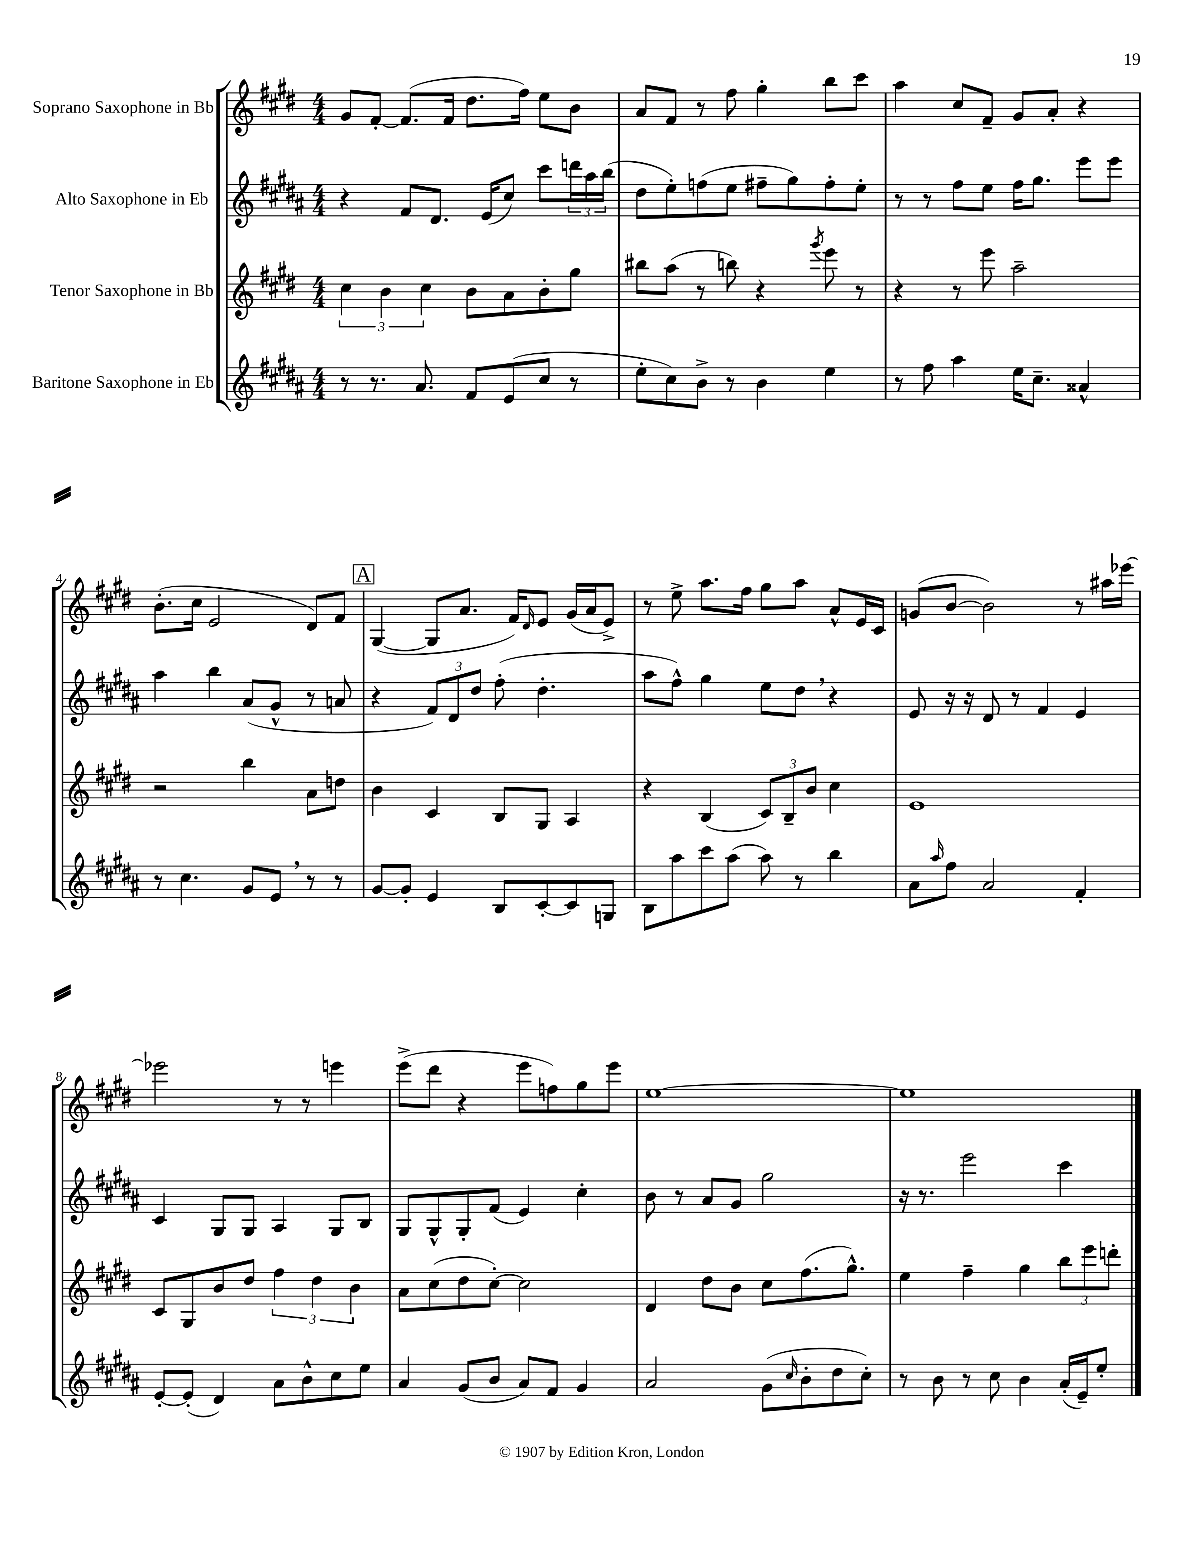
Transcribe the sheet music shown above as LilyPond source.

<<
\new StaffGroup <<
\new Staff = "s0" \with { instrumentName = "Soprano Saxophone in Bb" } {
    \clef treble \key e \major \numericTimeSignature \time 4/4
    gis'8 fis'8~-. fis'8.( fis'16 dis''8. fis''16) e''8 b'8 |
    a'8 fis'8 r8 fis''8 gis''4-. b''8 cis'''8 |
    a''4 cis''8 fis'8-- gis'8 a'8-. r4 |
    b'8.-.( cis''16 e'2 dis'8) fis'8 |
    \mark \markup { \box "A" } gis4~( gis8 a'8. fis'16) \grace { dis'16 } e'8 gis'16( a'16 e'8->) |
    r8 e''8-> a''8. fis''16 gis''8 a''8 a'8-^ e'16 cis'16 |
    g'8( b'8~ b'2) r8 ais''16 ees'''16~ |
    ees'''2 r8 r8 e'''4 |
    e'''8->( dis'''8 r4 e'''8 f''8) gis''8 e'''8 |
    e''1~ |
    e''1 \bar "|." |
}
\new Staff = "s1" \with { instrumentName = "Alto Saxophone in Eb" } {
    \clef treble \key b \major \numericTimeSignature \time 4/4
    r4 fis'8 dis'8. e'16( cis''8) cis'''8 \tuplet 3/2 { d'''16 ais''16 b''16( } |
    dis''8 e''8-.) f''8( e''8 fis''8-- gis''8) fis''8-. e''8-. |
    r8 r8 fis''8 e''8 fis''16 gis''8. e'''8 e'''8 |
    ais''4 b''4 ais'8( gis'8-^ r8 a'8 |
    \mark \markup { \box "A" } r4 \tuplet 3/2 { fis'8) dis'8 dis''8 } fis''8-.( dis''4.-. |
    ais''8 fis''8-^) gis''4 e''8 dis''8 \breathe r4 |
    e'8 r16 r16 dis'8 r8 fis'4 e'4 |
    cis'4 gis8 gis8 ais4 gis8 b8 |
    gis8 gis8-^ gis8-. fis'8( e'4) cis''4-. |
    b'8 r8 ais'8 gis'8 gis''2 |
    r16 r8. e'''2 cis'''4 \bar "|." |
}
\new Staff = "s2" \with { instrumentName = "Tenor Saxophone in Bb" } {
    \clef treble \key e \major \numericTimeSignature \time 4/4
    \tuplet 3/2 { cis''4 b'4 cis''4 } b'8 a'8 b'8-. gis''8 |
    bis''8 a''8( r8 b''8) r4 \acciaccatura { gis'''8 } e'''8 r8 |
    r4 r8 e'''8 a''2-- |
    r2 b''4 a'8 d''8 |
    \mark \markup { \box "A" } b'4 cis'4 b8 gis8 a4 |
    r4 b4( \tuplet 3/2 { cis'8) b8-- b'8 } cis''4 |
    e'1 |
    cis'8 gis8 b'8 dis''8 \tuplet 3/2 { fis''4 dis''4 b'4 } |
    a'8 cis''8( dis''8 cis''8~-.) cis''2 |
    dis'4 dis''8 b'8 cis''8 fis''8.( gis''8.-^) |
    e''4 fis''4-- gis''4 \tuplet 3/2 { b''8 e'''8 d'''8-. } \bar "|." |
}
\new Staff = "s3" \with { instrumentName = "Baritone Saxophone in Eb" } {
    \clef treble \key b \major \numericTimeSignature \time 4/4
    r8 r8. ais'8. fis'8 e'8( cis''8 r8 |
    e''8-. cis''8) b'8-> r8 b'4 e''4 |
    r8 fis''8 ais''4 e''16 cis''8.-- aisis'4-^ |
    r8 cis''4. gis'8 e'8 \breathe r8 r8 |
    \mark \markup { \box "A" } gis'8~ gis'8-. e'4 b8 cis'8~-. cis'8 g8 |
    b8 ais''8 cis'''8 ais''8( ais''8) r8 b''4 |
    ais'8 \grace { ais''16 } fis''8 ais'2 fis'4-. |
    e'8~-. e'8-.( dis'4) ais'8 b'8-^ cis''8 e''8 |
    ais'4 gis'8( b'8 ais'8) fis'8 gis'4 |
    ais'2 gis'8( \grace { cis''16 } b'8-. dis''8 cis''8-.) |
    r8 b'8 r8 cis''8 b'4 ais'16-.( e'16--) e''8-. \bar "|." |
}
>>
>>
